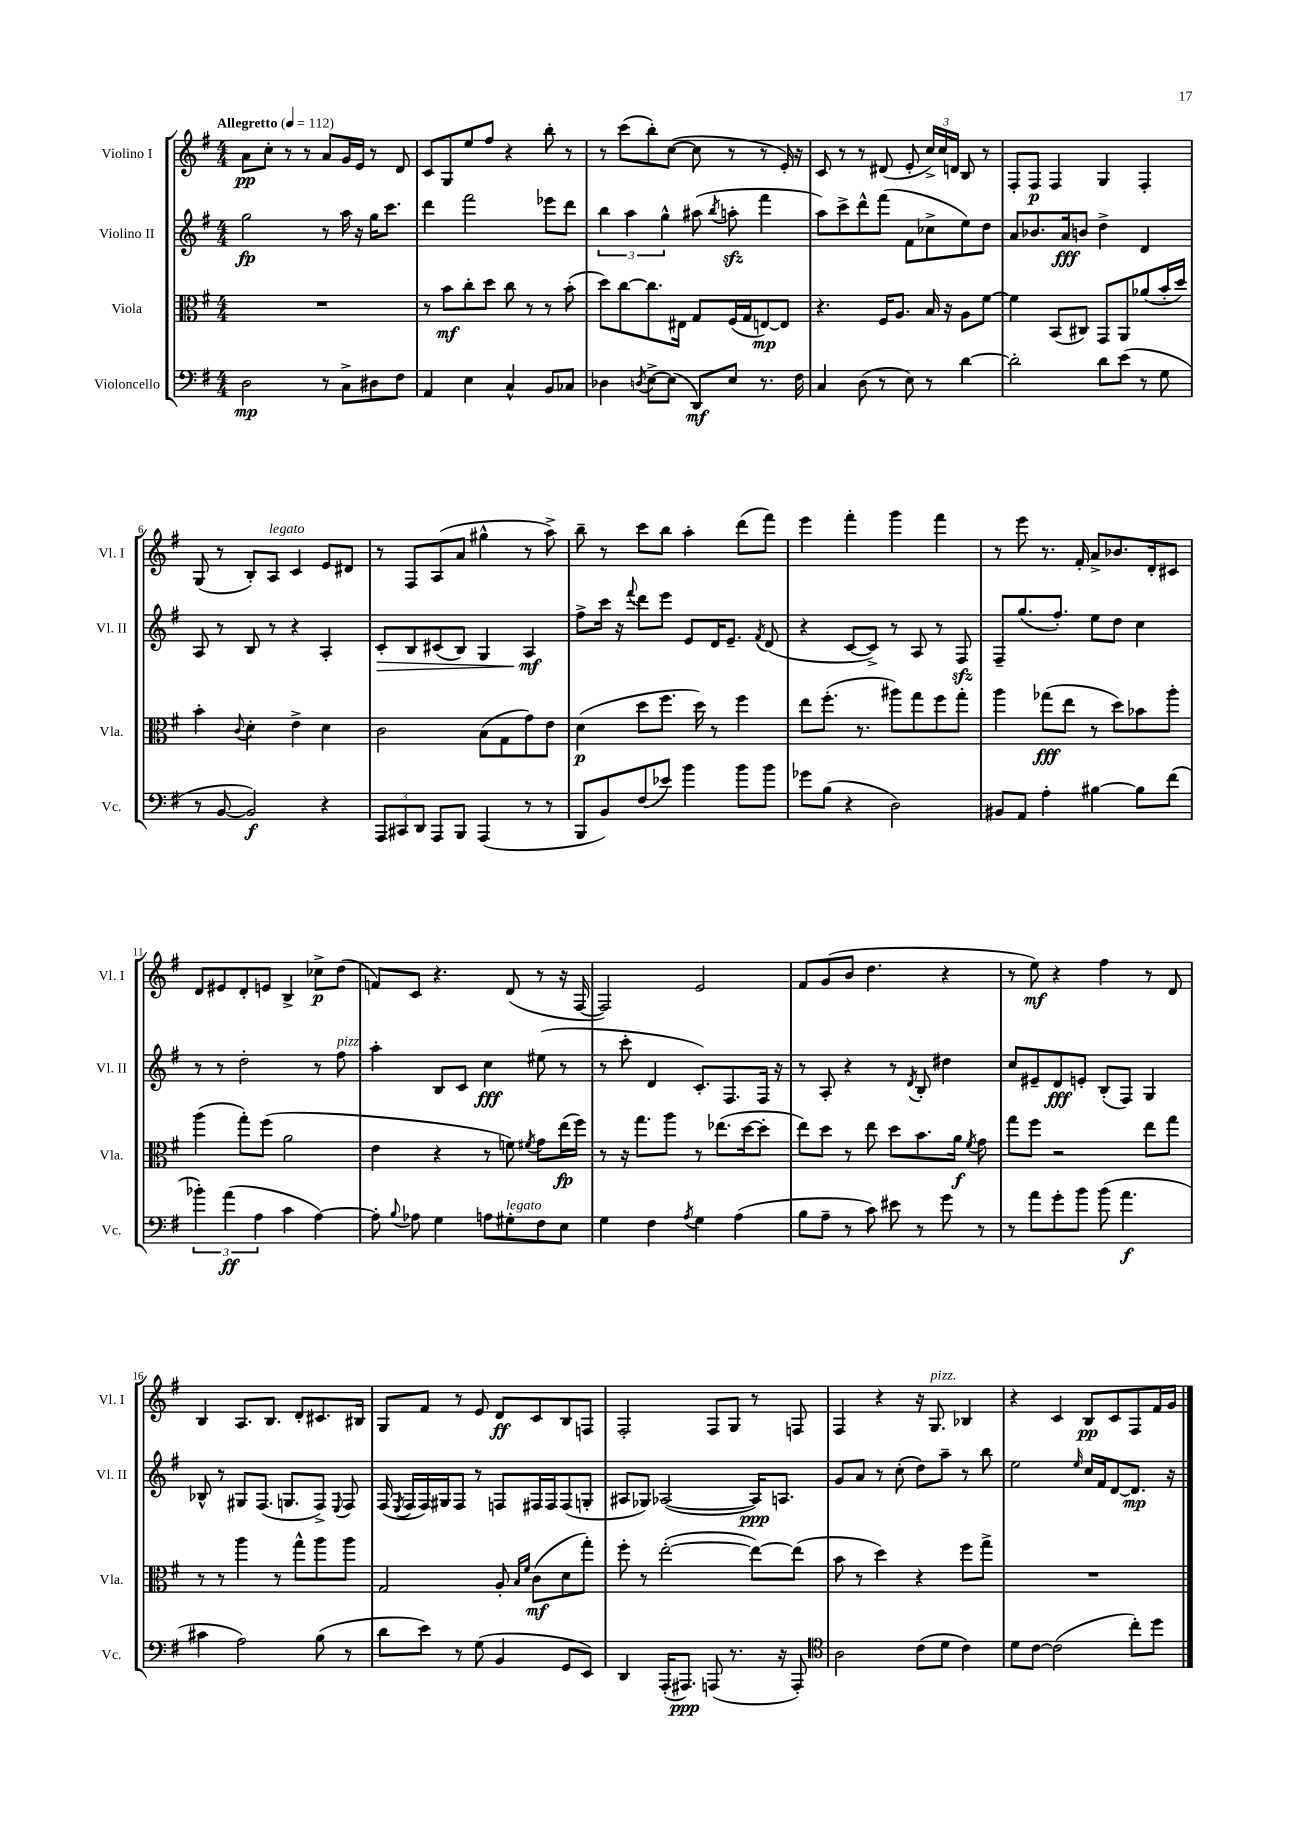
<<
\new StaffGroup <<
\new Staff = "s0" \with { instrumentName = "Violino I" shortInstrumentName = "Vl. I" } {
    \clef treble \key g \major \numericTimeSignature \time 4/4 \tempo "Allegretto" 4 = 112
    \autoBeamOff a'8[\pp c''8]-. r8 r8 a'8[ g'16 e'16] r8 d'8 |
    c'8[ g8 e''8 fis''8] r4 b''8-. r8 |
    r8 c'''8[( b''8-.) c''8]~( c''8 r8 r8 e'16-.) r16 |
    c'8 r8 r8 dis'8( e'8-. \tuplet 3/2 { c''16[->) c''16 d'16] } b8 r8 |
    fis8[-. fis8]\p fis4 g4 fis4-. |
    g8( r8 b8[-.) a8]^\markup { \italic "legato" } c'4 e'8[ dis'8] |
    r8 fis8[ a8( a'8] gis''4-^ r8 a''8->) |
    b''8-- r8 c'''8[ b''8] a''4-. d'''8[( fis'''8]) |
    e'''4 fis'''4-. g'''4 fis'''4 |
    r8 e'''8 r8. fis'16-. a'8[-> bes'8. d'16-. cis'8] |
    d'8[ eis'8 d'8-. e'8] b4-> ces''8[->\p d''8]( |
    f'8[) c'8] r4. d'8( r8 r16 fis16~ |
    fis2) e'2 |
    fis'8[ g'8( b'8] d''4. r4 |
    r8 e''8\mf) r4 fis''4 r8 d'8 |
    b4 a8.[ b8.] d'8[-. cis'8. bis16] |
    g8[ fis'8] r8 e'8 d'8[\ff c'8 b8 f8] |
    fis2-. fis8[ g8] r8 f8 |
    fis4 r4 r16 g8.^\markup { \italic "pizz." } bes4 |
    r4 c'4 b8[\pp c'8 fis8 fis'16 g'16] \bar "|." |
}
\new Staff = "s1" \with { instrumentName = "Violino II" shortInstrumentName = "Vl. II" } {
    \clef treble \key g \major \numericTimeSignature \time 4/4
    \autoBeamOff g''2\fp r8 a''16 r16 g''16[ c'''8.] |
    d'''4 fis'''2 ees'''8[ d'''8] |
    \tuplet 3/2 { b''4 a''4 g''4-^ } ais''8( \acciaccatura { b''8 } a''8-.\sfz fis'''4 |
    a''8[) c'''8-> d'''8-^ fis'''8]( fis'8[ ces''8-> e''8) d''8] |
    a'8[ bes'8. a'16\fff b'8] d''4-> d'4 |
    a8 r8 b8 r8 r4 a4-. |
    c'8[-.\> b8 cis'8( b8]) g4 a4\mf\! |
    fis''8[-> c'''16] r16 \appoggiatura { fis'''8 } d'''8[ e'''8] e'8[ d'16 e'8.]-- \acciaccatura { fis'8 } d'8( |
    r4 c'8[~ c'8]->) r8 a8 r8 fis8\sfz |
    fis8[-- g''8.( fis''8.]-.) e''8[ d''8] c''4 |
    r8 r8 d''2-. r8 fis''8^\markup { \italic "pizz." } |
    a''4-. b8[ c'8] c''4\fff eis''8( r8 |
    r8 c'''8-. d'4 c'8.[-.) fis8. fis16] r16 |
    r8 a8-. r4 r8 \acciaccatura { d'8 } b8-. dis''4 |
    c''8[ eis'8-- d'8\fff e'8]-. b8[-.( fis8]) g4 |
    bes8-^ r8 gis8[ fis8.]( g8.[ fis8]->) \appoggiatura { e8 } fis8 |
    fis16( \acciaccatura { e8 } fis16[ fis16) gis16 fis8] r8 f8[ fis16 fis16 fis8( g8]-. |
    ais8[ ges8]) aes2~( aes16[\ppp) a8.] |
    g'8[ a'8] r8 c''8-.( d''8[) a''8]-- r8 b''8 |
    e''2 \grace { e''16 } c''16[ fis'16 d'8~ d'8.]\mp r16 \bar "|." |
}
\new Staff = "s2" \with { instrumentName = "Viola" shortInstrumentName = "Vla." } {
    \clef alto \key g \major \numericTimeSignature \time 4/4
    \autoBeamOff R1 |
    r8 b'8[\mf c''8-. d''8] c''8 r8 r8 b'8-.( |
    d''8[) c''8~ c''8. eis16] g8[ fis16( g16 e8~\mp) e8] |
    r4. fis16[ a8.] b16 r16 a8[ fis'8]~ |
    fis'4 b,8[( cis8]) g,8[ a,8 aes'8( b'16-. d''16]) |
    b'4-. \appoggiatura { c'8 } d'4-. e'4-> d'4 |
    c'2 b8[( g8 g'8) e'8] |
    d'4\p( d''8[ fis''8.] d''16) r8 fis''4 |
    e''8[ fis''8.]-.( r8. ais''8[) g''8 fis''8 g''8]-. |
    a''4 ges''8[\fff( e''8] r8 d''8[) bes'8 a''8]-. |
    a''4( g''8[-.) fis''8]( a'2 |
    e'4 r4 r8 f'8) \acciaccatura { fis'8 } g'8[ e''16\fp( fis''16]) |
    r8 r16 g''8.[ a''8] r8 ees''8.[( d''16~ d''8]-. |
    e''8[) d''8] r8 e''8 d''8[ b'8. a'16]\f \acciaccatura { fis'8 } g'8 |
    g''8[ fis''8] r2 e''8[ g''8] |
    r8 r8 a''4 r8 g''8[-^ a''8 a''8] |
    g2 a8-. \grace { b16[ fis'16] } c'8[\mf( d'8 g''8]-.) |
    fis''8-. r8 e''2~-.( e''8[~) e''8]( |
    b'8 r8 d''4) r4 fis''8[ g''8]-> |
    R1 \bar "|." |
}
\new Staff = "s3" \with { instrumentName = "Violoncello" shortInstrumentName = "Vc." } {
    \clef bass \key g \major \numericTimeSignature \time 4/4
    \autoBeamOff d2\mp r8 c8[-> dis8 fis8] |
    a,4 e4 c4-^ b,8[ ces8] |
    des4 \acciaccatura { d8 } e8[~-> e8]( d,8[\mf) e8] r8. fis16 |
    c4 d8( r8 e8) r8 d'4~ |
    d'2-. d'8[ e'8]( r8 g8 |
    r8 b,8~ b,2\f) r4 |
    \tuplet 3/2 { a,,8[ cis,8 d,8] } a,,8[ b,,8] a,,4( r8 r8 |
    b,,8[ b,8) fis8( ees'8]) b'4 b'8[ b'8] |
    ges'8[ b8]( r4 d2) |
    bis,8[ a,8] a4-. bis4~ bis8[ fis'8]( |
    \tuplet 3/2 { bes'4-.) a'4\ff( a4 } c'4 a4~) |
    a8-. \appoggiatura { b8 } aes8 g4 a8[ gis8-.^\markup { \italic "legato" } fis8 e8] |
    g4 fis4 \acciaccatura { a8 } g4 a4( |
    b8[ a8]-- r8 c'8) eis'8 r8 g'8 r8 |
    r8 a'8[ g'8-. b'8] b'8( a'4.\f |
    cis'4 a2) b8( r8 |
    d'8[ e'8]) r8 g8( b,4 g,8[ e,8]) |
    d,4 a,,16[-.( ais,,8.]\ppp) a,,8( r8. r16 a,,8-.) |
    \clef tenor a2 c'8[( d'8] c'4) |
    d'8[ c'8]~ c'2( c''8[-.) d''8] \bar "|." |
}
>>
>>
